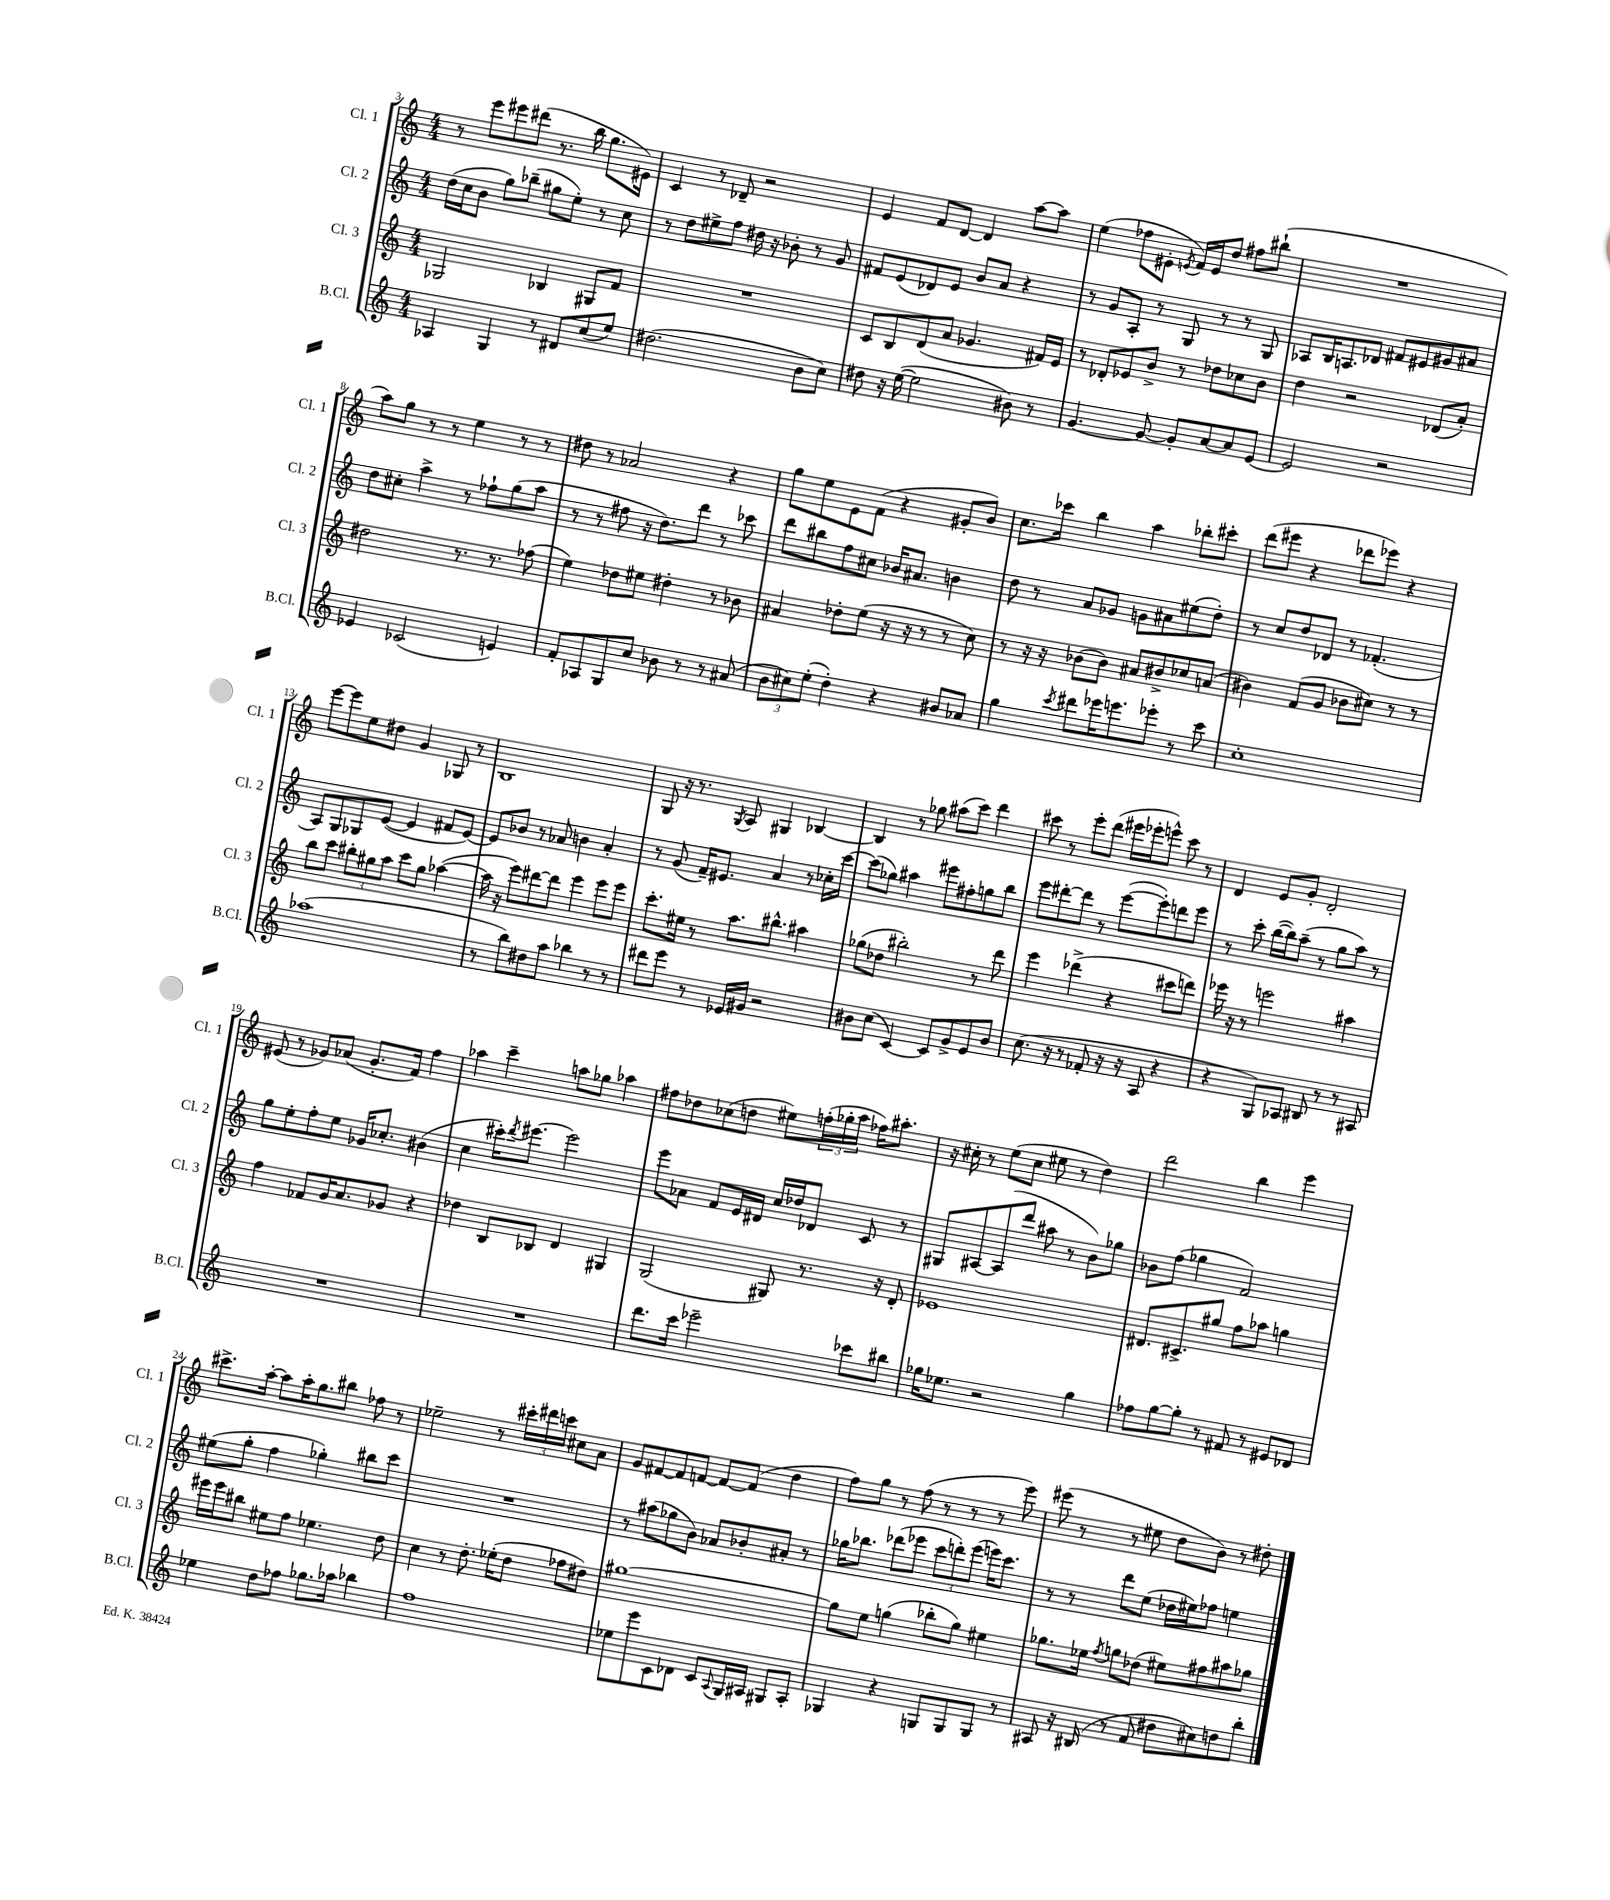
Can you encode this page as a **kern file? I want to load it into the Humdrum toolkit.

**kern	**kern	**kern	**kern
*staff4	*staff3	*staff2	*staff1
*clefG2	*clefG2	*clefG2	*clefG2
*k[]	*k[]	*k[]	*k[]
*M4/4	*M4/4	*M4/4	*M4/4
4A-	2G-	(16dd	8r
.	.	16cc	.
.	.	8b	8eee
4G	.	8gg)	8eee#
.	.	(8bb-~	(8ddd#
8r	4B-	8gg#	8.r
8d#	.	8ee')	.
.	.	.	16bb
(8cc	8G#	8r	8.gg
8ee)	8f	8cc	.
.	.	.	16e#)
=	=	=	=
(2.dd#	1r	8r	4c
.	.	8dd	.
.	.	8ee#^	8r
.	.	8ff	8d-~
.	.	16dd#	2r
.	.	16r	.
.	.	8b-'	.
8b	.	8r	.
8cc)	.	8g	.
=	=	=	=
8dd#	8c	8f#	4e
16r	8B	(8e	.
([16ee	.	.	.
2ee]	(8d	8d-)	8f
.	8a	8e	[8d
.	4.g-	8b	4d]
.	.	8a	.
8b#)	.	4r	[8aa
8r	16f#)	.	8aa]
.	16e	.	.
=	=	=	=
[4.g	8r	8r	(4ee
.	8d-'	8g	.
.	8e-	8A'	8ff-
8g_	8b^	8r	8e#'
.	.	.	8qe
8g']	8r	8G	16f)
.	.	.	16e
[8a	8dd-	8r	8dd
8a]	8cc-	8r	8ff#
[8e	8b	8G	(8bb#`
=	=	=	=
2e]	4dd	8A-	1r
.	.	16B	.
.	.	8.A	.
.	2r	.	.
.	.	8d-	.
2r	.	8f#	.
.	.	8e#	.
.	(8d-	8g#	.
.	8a')	8a#	.
=	=	=	=
4e-	2dd#	8dd	8aa)
.	.	8cc#'	8gg
(2c-	.	4aa^	8r
.	.	.	8r
.	8.r	8r	4ee
.	.	8ff-`	.
.	8.r	.	.
4e)	.	(8gg	8r
.	(8ff-	8aa	8r
=	=	=	=
8f'	4ee)	8r	8dd#
8A-	.	8r	8r
8G	8dd-	8ff#	2a-
8cc	8ee#	16r	.
.	.	8.dd)	.
8b-	4dd#'	.	.
8r	.	8ddd	.
8r	8r	8r	4r
(8a#	8b-	8ccc-	.
=	=	=	=
12b	4a#	8ddd	8gg
12cc#)	.	.	.
.	.	8bb#	8ee
(12ee'	.	.	.
4dd')	8dd-'	8ff	8e
.	(8ee	8cc#	(8f
4r	16r	16b-	4r
.	16r	8.a#	.
.	8r	.	.
8b#	8r	4b	8g#'
8a-	8cc)	.	8b)
=	=	=	=
4gg	8r	8dd	8.cc
.	16r	8r	.
.	16r	.	16ccc-
8qccc	.	.	.
8ddd#	(8b-	8a	4bb
16eee-	8b-)	8g-	.
8.eee	.	.	.
.	8a#	8g	4aa
8eee-'	8b#^	8a#	.
8r	8cc-	(8ee#	8bb-'
8ccc	(8a	8dd')	8ccc#'
=	=	=	=
1cc'	4b#)	8r	(8ddd
.	.	8cc	8eee#
.	(8f	8dd	4r
.	8g	8d-	.
.	8b-	8r	8ddd-
.	8cc#)	(4.f-'	8eee-)
.	8r	.	4r
.	8r	.	.
=	=	=	=
(1aa-	8bb	8A)	[8eee
.	8ccc	8G	8eee]
.	12bb#'	8G-	8ee
.	12gg#	.	.
.	.	([8e	8dd#
.	12aa	.	.
.	8ccc	4e]	4g
.	8gg#	.	.
.	([4aa-	8f#	8G-
.	.	[8e)	8r
=	=	=	=
8r	16aa-]	8e]	1B
.	16r	.	.
8bb)	8eee)	8b-	.
8dd#	[8ddd#	8r	.
8aa	8ddd#]	8a-	.
4bb-	4eee	4b	.
8r	8eee	4a-'	.
8r	8eee	.	.
=	=	=	=
8ddd#	8.ccc'	8r	8G
8eee	.	(8g	16r
.	16ee#	.	8.r
8r	8r	16f~)	.
.	.	8.e#	.
.	.	.	8qG
16e-	8.aa	.	8A
16g#	.	.	.
2r	.	4a	4G#
.	8.bb#^^	.	.
.	4aa#	8r	[4B-
.	.	16cc-'	.
.	.	[16ccc	.
=	=	=	=
8b#	(8gg-	(8ccc]	4B-]
(8cc	8dd-	8gg-)	.
[4c)	2bb#')	4aa#	8r
.	.	.	8gg-
8c]	.	8eee#	(8aa#
8g^	.	8ff#'	8ccc)
8e	8r	8gg	4ddd
8b#	8ddd	8bb	.
=	=	=	=
(8.cc	4eee	8eee	8ccc#
.	.	[8ddd#'	8r
16r	.	.	.
8r	(4ddd-^	8ddd#]	8eee'
8f-'	.	8r	(8ddd
16r	4r	([8eee	16eee#
16r	.	.	16eee-'
8A	.	8eee'])	8eee^^)
4r	8ccc#	8ddd	8ccc#
.	8ddd)	8eee	8r
=	=	=	=
4r	16eee-	8r	4d
.	16r	.	.
.	8r	8ccc'	.
8G)	2eee	([16bb	8e
.	.	16bb])	.
8A-	.	(8aa~	8g'
8B#	.	8r	2d'
8r	.	8gg	.
8r	4aa#	8aa)	.
8A#	.	8r	.
=	=	=	=
1r	4ff	8gg	(8e#
.	.	8ee'	8r
.	8f-	8ff'	8g-)
.	16g	8ee	(8a-
.	8.a	.	.
.	.	16g-	8.g-'
.	.	8.cc-'	.
.	8g-	.	.
.	.	.	16f)
.	4r	(4b#	4ff
=	=	=	=
1r	4dd-	4cc	4aa-
.	8B	16ccc#')	4ccc~
.	.	8qddd	.
.	.	[8.eee#	.
.	8B-	.	.
.	4d	2eee#]	8aa
.	.	.	8gg-
.	4G#	.	4aa-
=	=	=	=
8.ddd	(2G	8eee	8ff#
.	.	8a-	8dd-
16ccc	.	.	.
2eee-~	.	8f	(8cc-
.	.	16e	8dd
.	.	16d#	.
.	8G#)	16cc	8ee#)
.	.	16dd-	.
.	8.r	8d-	(24ff'
.	.	.	24gg-'
.	.	.	24aa
8ccc-	.	8c	16ff-)
.	16r	.	8.aa#'
8bb#	8d'	8r	.
=	=	=	=
16gg-	1e-	8G#	16r
8.ee-	.	.	16cc#'
.	.	[8A#	8r
2r	.	(8A#]	(8ee
.	.	8ddd	8cc#
.	.	8aa#	8ee#
.	.	8r	8r
4gg-	.	8b)	4dd)
.	.	8gg-	.
=	=	=	=
8ff-	8.d#	8b-	2ddd
[8gg	.	(8ff	.
.	8.c#^	.	.
8gg']	.	4gg-	.
8r	8gg#	.	.
8f#	8ff	2f)	4bb
8r	8aa-	.	.
8e#	4gg	.	4eee
8d-	.	.	.
=	=	=	=
4ee-	16eee#	(8ee#	8.ccc#^
.	16eee#	.	.
.	8bb#	8gg'	.
.	.	.	[16aa'
8dd	8ee#	4ff	8aa]
8ff-	8ff	.	16aa'
.	.	.	8.gg
8.gg-	4.ee-	4gg-')	.
.	.	.	8bb#
16aa-	.	.	.
4bb-	.	8bb#	8ff-
.	8dd	8ccc	8r
=	=	=	=
1ff	4cc	1r	2ee-~
.	8r	.	.
.	8.dd'	.	.
.	.	.	8r
.	(16ee-'	.	.
.	8dd	.	24ccc#'
.	.	.	24ddd#
.	.	.	24ccc
.	8ff-	.	8cc#
.	8dd#)	.	8a
=	=	=	=
8ee-	[1gg#	8r	8g
8eee	.	(8aa#	[8f#
8c	.	8gg-	8f#]
8d-	.	8b)	[8f
8c	.	8a-	8f_
8qqA	.	.	.
16G	.	8b-'	(8f]
16A#	.	.	.
8G#	.	8a#'	4dd
8A#'	.	8r	.
=	=	=	=
4G-	8gg#]	16gg-	8ff)
.	.	8.bb-	.
.	8ee	.	8gg
4r	(4gg	(8ddd-	8r
.	.	8eee-	(8ff
8G	8bb-'	12ccc	8r
.	.	12ddd')	.
8G	8gg)	.	8r
.	.	(12eee-	.
8G	4ee#	16eee)	8r
.	.	8.ccc	.
8r	.	.	8eee)
=	=	=	=
8A#	8.gg-	8r	(8eee#
16r	.	8r	8r
(16B#	16ee-	.	.
.	8qff	.	.
8r	8gg	8ddd	8r
8f	(8dd-	(8ee	8ee#
8dd#	8ee#)	16dd-	8dd
.	.	16ee#)	.
8cc#)	8ff#	8ff-	8b)
8dd	8aa#	4ee	8r
8bb'	8gg-	.	8dd#'
==	==	==	==
*-	*-	*-	*-
